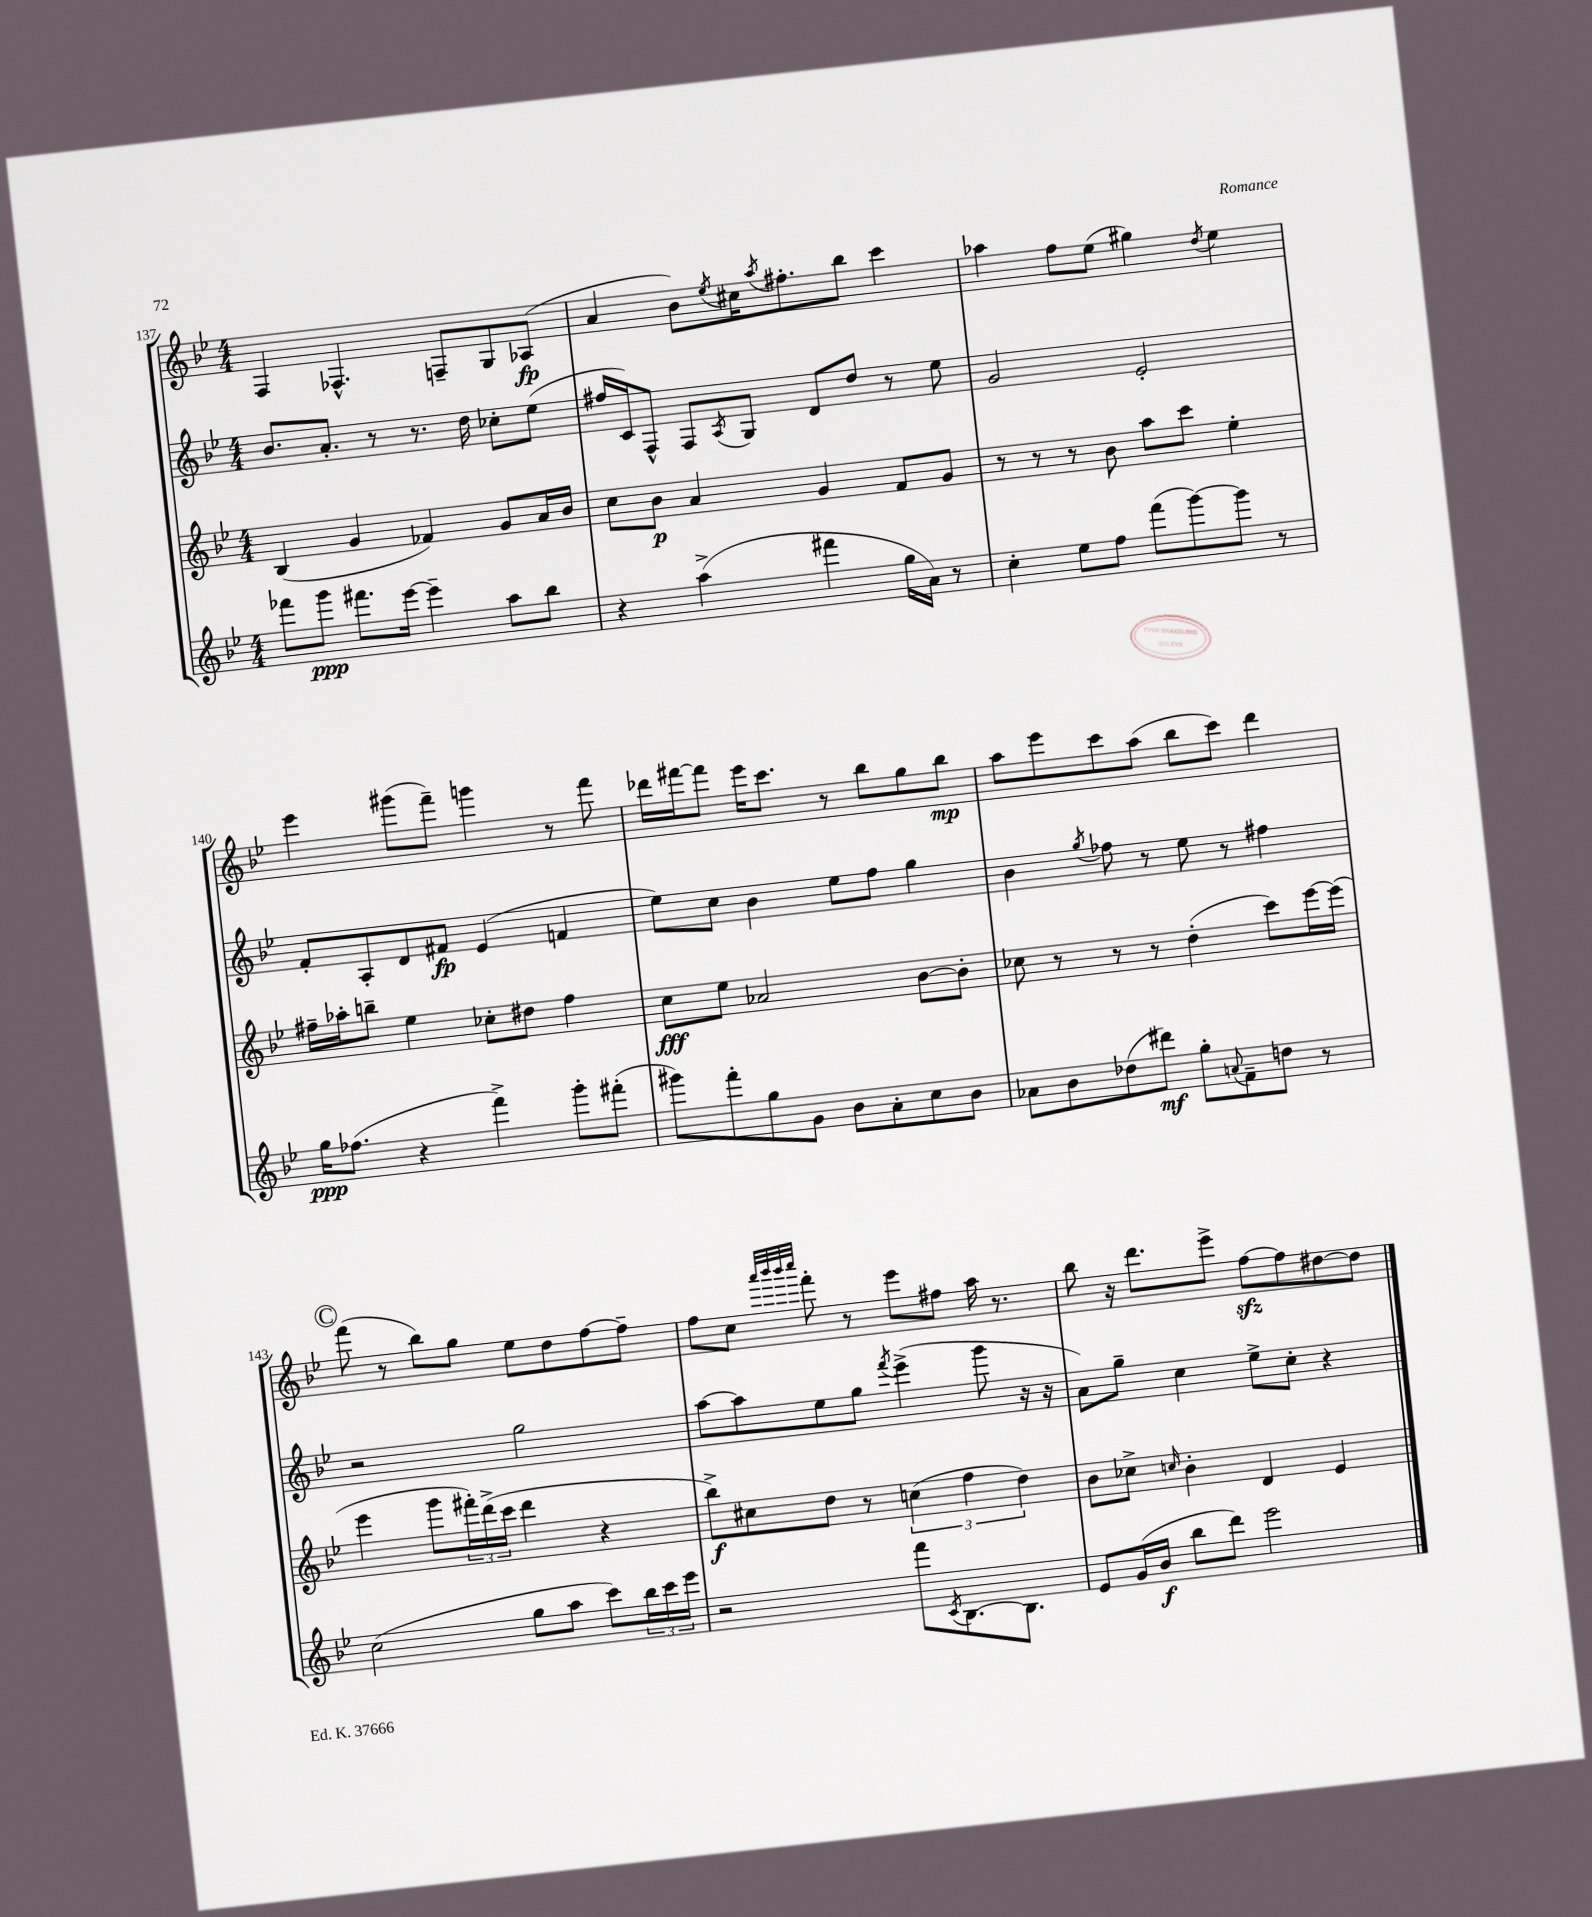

**kern	**dynam	**kern	**dynam	**kern	**dynam	**kern	**dynam
*part4	*part4	*part3	*part3	*part2	*part2	*part1	*part1
*staff4	*staff4	*staff3	*staff3	*staff2	*staff2	*staff1	*staff1
*clefG2	*	*clefG2	*	*clefG2	*	*clefG2	*
*k[b-e-]	*	*k[b-e-]	*	*k[b-e-]	*	*k[b-e-]	*
*M4/4	*	*M4/4	*	*M4/4	*	*M4/4	*
=137	=137	=137	=137	=137	=137	=137	=137
8fff-X\L	.	(4B-/	.	8.b-/L	.	4F/	.
8ggg\J	ppp	.	.	.	.	.	.
.	.	.	.	8.a'/J	.	.	.
8.fff#X\L	.	4g/	.	.	.	4.F-X^^/	.
.	.	.	.	8r	.	.	.
[16eee-\Jk	.	.	.	.	.	.	.
4eee-~\]	.	4f-X/)	.	8.r	.	.	.
.	.	.	.	.	.	8Fn~/L	.
.	.	.	.	16dd\	.	.	.
8aa\L	.	8g/L	.	8cc-X'\L	.	8G/	.
8bb-\J	.	16a/L	.	(8ee-\J	.	(8A-X/J	fp
.	.	16b-/JJ	.	.	.	.	.
=138	=138	=138	=138	=138	=138	=138	=138
4r	.	8cc\L	.	16ff#X/LL	.	4a/	.
.	.	.	.	16c/J)	.	.	.
.	.	8b-\J	p	8F^^/J	.	.	.
(4aa^\	.	4a/	.	8F/L	.	8b-\L)	.
.	.	.	.	8qA/	.	8qee-/	.
.	.	.	.	8G/J	.	16cc#X\K	.
.	.	.	.	.	.	8qaa/	.
.	.	.	.	.	.	8.ff#X'\	.
4fff#X\	.	4g/	.	8d/L	.	.	.
.	.	.	.	8dd/J	.	8bb-\J	.
16gg\LL	.	8f/L	.	8r	.	4ccc\	.
16a\JJ)	.	.	.	.	.	.	.
8r	.	8g/J	.	8ee-\	.	.	.
=139	=139	=139	=139	=139	=139	=139	=139
4cc'\	.	8r	.	2g/	.	4aa-X\	.
.	.	8r	.	.	.	.	.
8ee-\L	.	8r	.	.	.	8ff\L	.
8ff\J	.	8b-\	.	.	.	(8ee-\J	.
(8fff\L	.	8aa\L	.	2e-'/	.	4gg#X\)	.
[8ggg\)	.	8ccc\J	.	.	.	.	.
.	.	.	.	.	.	8qdd/	.
8ggg\J]	.	4ee-'\	.	.	.	4ee-\	.
8r	.	.	.	.	.	.	.
!!LO:LB:g=z
=140	=140	=140	=140	=140	=140	=140	=140
16gg\KL	ppp	16ff#X~\LL	.	8f'/L	.	4eee-\	.
(8.ff-X\J	.	16aa-X'\J	.	.	.	.	.
.	.	8bbn~\J	.	8A'/	.	.	.
4r	.	4ee-\	.	8d/	.	(8ggg#X\L	.
.	.	.	.	8f#X/J	fp	8fff~\J)	.
4fff^\)	.	8cc-X'\L	.	(4e-/	.	4gggn\	.
.	.	8dd#X\J	.	.	.	.	.
8ggg'\L	.	4ff#\	.	4fn/	.	8r	.
(8fff#X'\J	.	.	.	.	.	8fff\	.
=141	=141	=141	=141	=141	=141	=141	=141
8ggg#X\L)	.	8cc\L	fff	8ee-\L)	.	16ddd-X\LL	.
.	.	.	.	.	.	[16fff#X\J	.
8fff'\	.	8ee-\J	.	8cc\J	.	8fff#\J]	.
8gg\	.	2a-X/	.	4b-\	.	16eee-\KL	.
.	.	.	.	.	.	8.ccc\J	.
8g\J	.	.	.	.	.	.	.
8b-\L	.	.	.	8ee-\L	.	8r	.
8a'\	.	.	.	8ff\J	.	8bb-\L	.
8cc\	.	[8b-\L	.	4gg\	.	8gg\	.
8b-\J	.	8b-'\J]	.	.	.	8bb-\J	mp
=142	=142	=142	=142	=142	=142	=142	=142
8a-X\L	.	8cc-X\	.	4b-\	.	8aa\L	.
8b-\	.	8r	.	.	.	8eee-\	.
.	.	.	.	8qgg/	.	.	.
(8dd-X\	.	8r	.	8ff-X\	.	8ccc\	.
8ddd#X\J)	mf	8r	.	8r	.	(8aa\J	.
8gg'\L	.	(4dd'\	.	8ee-\	.	8bb-\L	.
8qqan/	.	.	.	.	.	.	.
8f~\	.	.	.	8r	.	8ccc\J)	.
8ddn\J	.	8ccc\L)	.	4ff#X\	.	4ddd\	.
8r	.	[16eee-\L	.	.	.	.	.
.	.	(16eee-\JJ]	.	.	.	.	.
!!LO:LB:g=z
!!LO:REH:place=s1:t=C
=143	=143	=143	=143	=143	=143	=143	=143
(2cc\	.	4eee-\	.	2r	.	(8fff\	.
.	.	.	.	.	.	8r	.
.	.	8ggg\L	.	.	.	8bb-\L)	.
.	.	24fff#X'\L)	.	.	.	8gg\J	.
.	.	(24ddd^\	.	.	.	.	.
.	.	24ccc\JJ	.	.	.	.	.
8gg\L	.	4ddd\	.	2gg\	.	8ee-\L	.
8aa\J	.	.	.	.	.	8dd\	.
8ccc\L)	.	4r	.	.	.	[8ff\	.
24bb-\L	.	.	.	.	.	8ff~\J]	.
24ccc\	.	.	.	.	.	.	.
24eee-\JJ	.	.	.	.	.	.	.
=144	=144	=144	=144	=144	=144	=144	=144
2r	.	8bb-^\L)	f	[8aa\L	.	8ff\L	.
.	.	8cc#X\	.	8aa\]	.	8cc\J	.
.	.	.	.	.	.	32qqaaa/LLL	.
.	.	.	.	.	.	32qqbbb-/	.
.	.	.	.	.	.	32qqbbb-/	.
.	.	.	.	.	.	32qqcccc/JJJ	.
.	.	8dd\J	.	8ee-\	.	8fff'\	.
.	.	8r	.	8gg\J	.	8r	.
.	.	.	.	8qfff/	.	.	.
8fff\L	.	(6ccn\	.	(4eee-^\	.	8eee-\L	.
8qc/	.	.	.	.	.	.	.
[8.B-\	.	.	.	.	.	8ff#X\J	.
.	.	6ff\	.	.	.	.	.
.	.	.	.	8ggg\	.	16aa\	.
8.B-\J]	.	.	.	.	.	8.r	.
.	.	6dd\)	.	.	.	.	.
.	.	.	.	16r	.	.	.
.	.	.	.	16r	.	.	.
=145	=145	=145	=145	=145	=145	=145	=145
8e-/L	.	8b-\L	.	8a\L)	.	8bb-\	.
(16g/L	.	8cc-X^\J	.	8gg~\J	.	16r	.
16b-/JJ	f	.	.	.	.	8.ddd\L	.
.	.	16qqccn/	.	.	.	.	.
8bb-\L	.	4b-'\	.	4cc\	.	.	.
8ddd\J)	.	.	.	.	.	8eee-^\J	.
2eee-\	.	4d/	.	8ee-^\L	.	[8ffzz\L	.
.	.	.	.	8cc'\J	.	8ff\]	.
.	.	4e-/	.	4r	.	[8dd#X\	.
.	.	.	.	.	.	8dd#\J]	.
==	==	==	==	==	==	==	==
*-	*-	*-	*-	*-	*-	*-	*-
